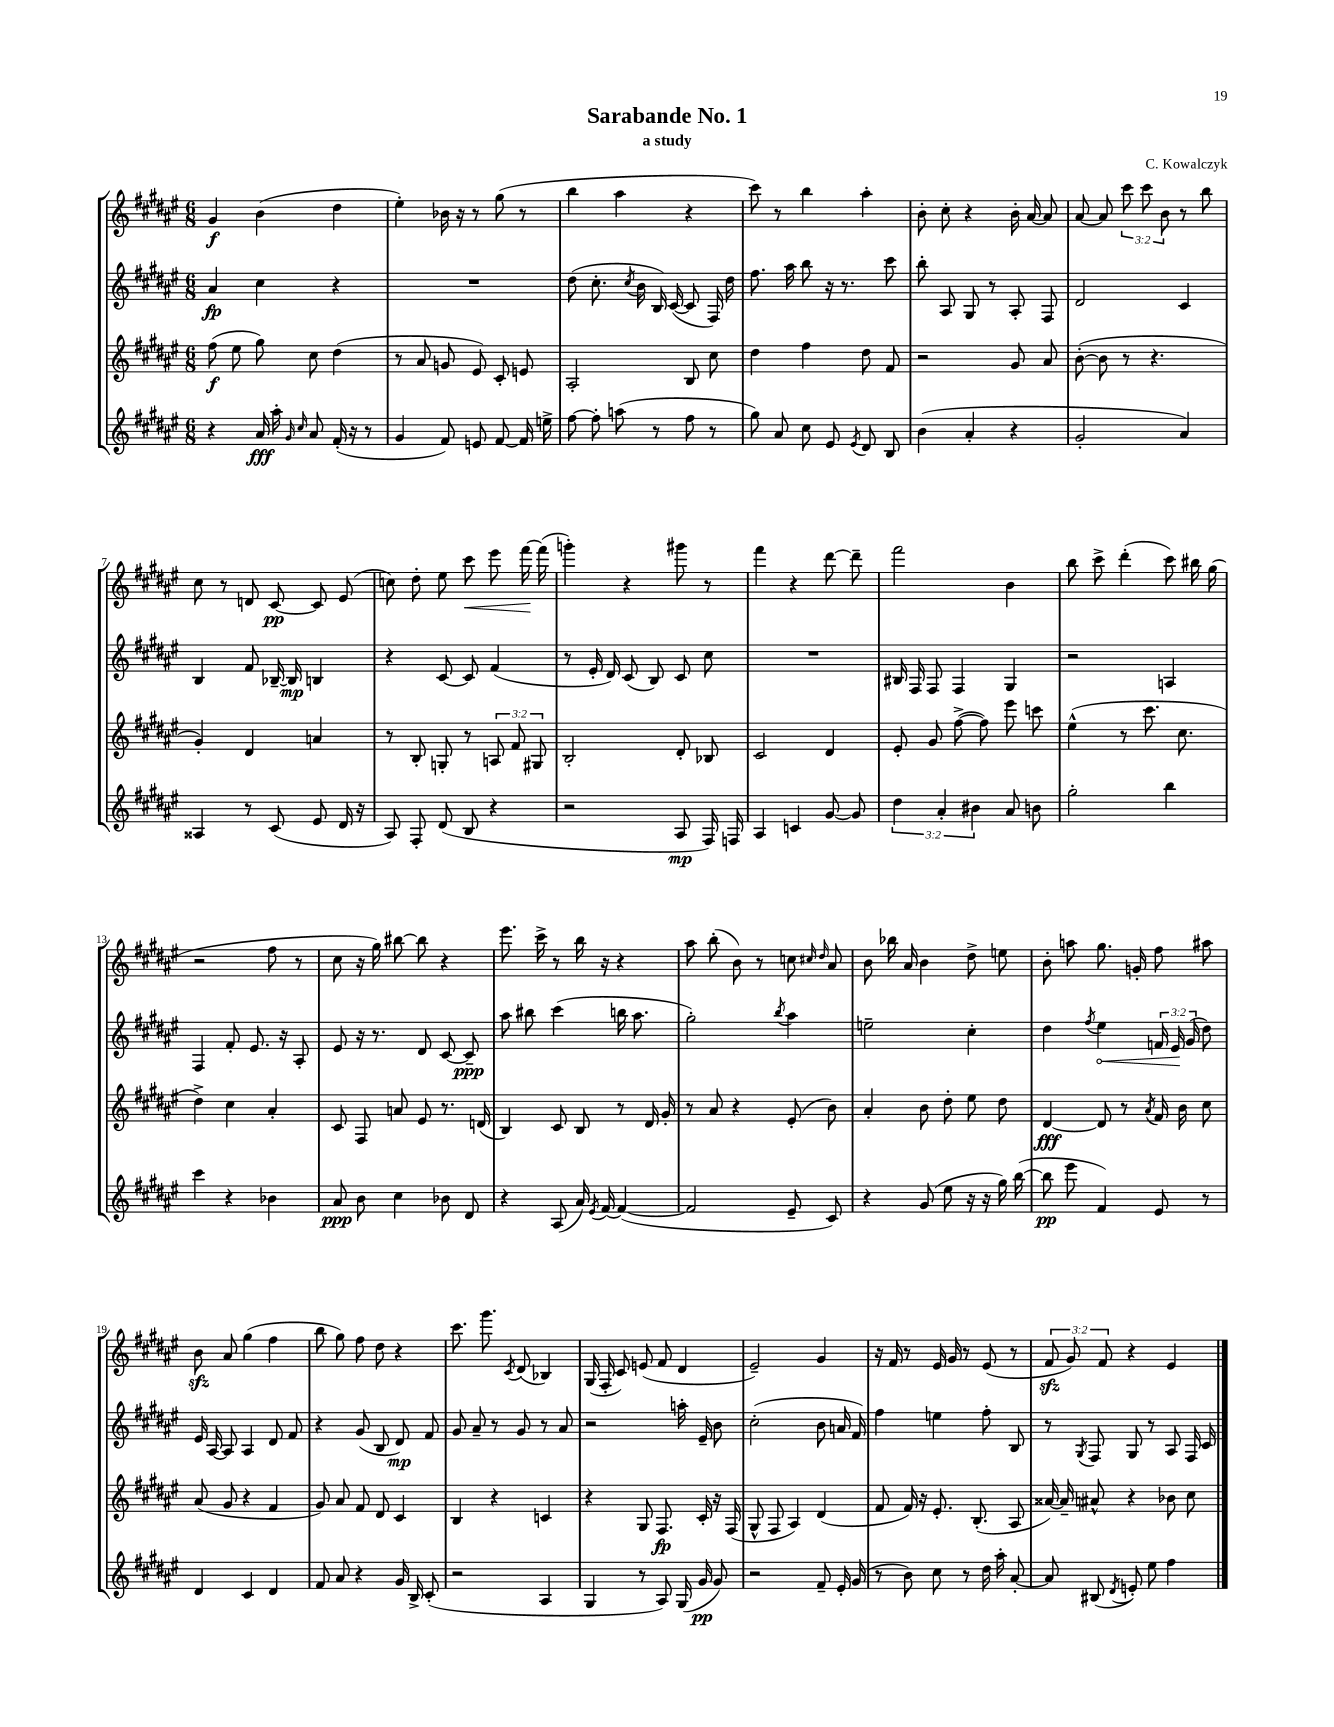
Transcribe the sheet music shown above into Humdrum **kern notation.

**kern	**kern	**kern	**kern
*staff4	*staff3	*staff2	*staff1
*clefG2	*clefG2	*clefG2	*clefG2
*k[f#c#g#d#a#e#]	*k[f#c#g#d#a#e#]	*k[f#c#g#d#a#e#]	*k[f#c#g#d#a#e#]
*M6/8	*M6/8	*M6/8	*M6/8
4r	(8ff#	4a#	4g#
.	8ee#	.	.
16a#	8gg#)	4cc#	(4b
16aa#'	.	.	.
16qqg#	.	.	.
16qqcc#	.	.	.
8a#	8cc#	.	.
(16f#'	(4dd#	4r	4dd#
16r	.	.	.
8r	.	.	.
=	=	=	=
4g#	8r	2.r	4ee#')
.	8a#	.	.
8f#)	8g	.	16b-
.	.	.	16r
8e	8e#)	.	8r
[8f#	8c#'	.	(8gg#
16f#]	8e	.	8r
16ee^	.	.	.
=	=	=	=
[8ff#	2A#'	(8dd#	4bb
8ff#']	.	8.cc#'	.
(8aa	.	.	4aa#
.	.	8qcc#	.
.	.	16b	.
8r	.	16B)	.
.	.	([16c#	.
8ff#	8B	8c#]	4r
8r	8cc#	16F#)	.
.	.	16dd#	.
=	=	=	=
8gg#)	4dd#	8.ff#	8ccc#)
8a#	.	.	8r
.	.	16aa#	.
8cc#	4ff#	8bb	4bb
8e#	.	16r	.
.	.	8.r	.
8qe#	.	.	.
8d#	8dd#	.	4aa#'
8B	8f#	8ccc#	.
=	=	=	=
(4b	2r	8bb'	8b'
.	.	8A#	8cc#'
4a#'	.	8G#	4r
.	.	8r	.
4r	8g#	8A#'	16b'
.	.	.	[16a#
.	8a#	8F#	8a#]
=	=	=	=
2g#'	([8b'	2d#	[8a#
.	8b]	.	8a#]
.	8r	.	12ccc#
.	.	.	12ccc#
.	4.r	.	.
.	.	.	12b
4a#)	.	4c#	8r
.	.	.	8bb
=	=	=	=
4A##	4g#')	4B	8cc#
.	.	.	8r
8r	4d#	8f#	8d
(8c#	.	[16B-~	[8c#
.	.	16B-]	.
8e#	4a	4B	8c#]
16d#	.	.	(8e#
16r	.	.	.
=	=	=	=
8A#)	8r	4r	8cc)
8F#'	8B'	.	8dd#'
(8d#	8G'	[8c#	8ee#
8B	8r	8c#]	8ccc#
4r	12A	(4f#	8eee#
.	12f#	.	.
.	.	.	[16fff#
.	12G#	.	.
.	.	.	(16fff#]
=	=	=	=
2r	2B'	8r	4ggg')
.	.	16e#'	.
.	.	16d#)	.
.	.	(8c#	4r
.	.	8B)	.
8A#	8d#'	8c#	8ggg#
16F#)	8B-	8cc#	8r
16F	.	.	.
=	=	=	=
4A#	2c#	2.r	4fff#
4c	.	.	4r
[8g#	4d#	.	[8ddd#
8g#]	.	.	8ddd#~]
=	=	=	=
6dd#	8e#'	16B#	2fff#
.	.	16F#	.
.	8g#	8F#	.
6a#'	.	.	.
.	([8ff#^	4F#	.
6b#	.	.	.
.	8ff#])	.	.
8a#	8eee#	4G#	4b
8b	8ccc	.	.
=	=	=	=
2gg#'	(4ee#^^	2r	8bb
.	.	.	8ccc#^
.	8r	.	(4ddd#'
.	8.ccc#	.	.
4bb	.	4A	8ccc#)
.	8.cc#	.	.
.	.	.	16bb#
.	.	.	(16gg#
=	=	=	=
4ccc#	4dd#^)	4F#	2r
4r	4cc#	8f#'	.
.	.	8.e#	.
4b-	4a#'	.	8ff#
.	.	16r	.
.	.	8A#'	8r
=	=	=	=
8a#	8c#	8e#	8cc#
8b	8F#	16r	16r
.	.	8.r	16gg#)
4cc#	8a	.	[8bb#
.	8e#	8d#	8bb#]
8b-	8.r	[8c#	4r
8d#	.	8c#~]	.
.	(16d	.	.
=	=	=	=
4r	4B)	8aa#	8.eee#
.	.	8bb#	.
.	.	.	16ccc#^
(8A#	8c#	(4ccc#	8r
16a#)	8B	.	16bb
8qe#	.	.	.
[16f#	.	.	16r
(4f#_	8r	16bb	4r
.	.	8.aa#	.
.	16d#	.	.
.	16g#'	.	.
=	=	=	=
2f#]	8r	2gg#')	8aa#
.	8a#	.	(8bb'
.	4r	.	8b)
.	.	.	8r
.	.	8qbb	.
8e#~	(8e#'	4aa#	8cc
.	.	.	16qqcc#
.	.	.	16qqdd#
8c#)	8b)	.	8a#
=	=	=	=
4r	4a#'	2ee~	8b
.	.	.	16bb-
.	.	.	16a#
(8g#	8b	.	4b
8ee#	8dd#'	.	.
16r	8ee#	4cc#'	8dd#^
16r	.	.	.
16gg#)	8dd#	.	8ee
([16bb	.	.	.
=	=	=	=
8bb]	[4d#	4dd#	8b'
8eee#	.	.	8aa
.	.	8qff#	.
4f#)	8d#]	4ee#	8.gg#
.	8r	.	.
.	.	.	16g'
.	8qa#	.	.
8e#	16f#	24f	8ff#
.	.	24e#	.
.	16b	.	.
.	.	(24g#	.
8r	8cc#	8dd#)	8aa#
=	=	=	=
4d#	(8a#	16e#	8b
.	.	[16A#	.
.	8g#	8A#]	8a#
4c#	4r	4A#	(4gg#
4d#	4f#	8d#	4ff#
.	.	8f#	.
=	=	=	=
8f#	8g#)	4r	8bb
8a#	8a#	.	8gg#)
4r	8f#	(8g#	8ff#
.	8d#	8B	8dd#
16g#	4c#	8d#)	4r
16B^	.	.	.
(8c#'	.	8f#	.
=	=	=	=
2r	4B	8g#	8.ccc#
.	.	8a#~	.
.	.	.	8.ggg#
.	4r	8r	.
.	.	.	8qc#
.	.	8g#	(8d#
4A#	4c	8r	4B-)
.	.	8a#	.
=	=	=	=
4G#	4r	2r	(16G#
.	.	.	16F#'
.	.	.	8c#)
8r	8G#	.	(8e
8A#)	8.F#	.	8f#
(16G#	.	16aa'	4d#
16g#	16c#'	16e#~	.
8g#)	16r	8b	.
.	(16F#	.	.
=	=	=	=
2r	8G#^^	(2cc#'	2e#~)
.	8F#	.	.
.	4A#)	.	.
8f#~	(4d#	8b	4g#
16e#'	.	16a	.
(16g#	.	16f#)	.
=	=	=	=
8r	8f#	4ff#	16r
.	.	.	16f#
8b)	16f#)	.	8r
.	16r	.	.
8cc#	8.e#'	4ee	16e#
.	.	.	16g#
8r	.	.	8r
.	(8.B'	.	.
16dd#	.	8ff#'	(8e#
16aa#'	.	.	.
[8a#'	8A#	8B	8r
=	=	=	=
8a#]	[16a##)	8r	12f#
.	16a##~]	.	.
.	.	.	12g#)
.	.	8qG#	.
(8B#	8a#^^	8F#	.
.	.	.	12f#
8qd#	.	.	.
8e')	4r	8G#	4r
8ee#	.	8r	.
4ff#	8b-	8A#	4e#
.	8cc#	16F#	.
.	.	16c#	.
==	==	==	==
*-	*-	*-	*-
